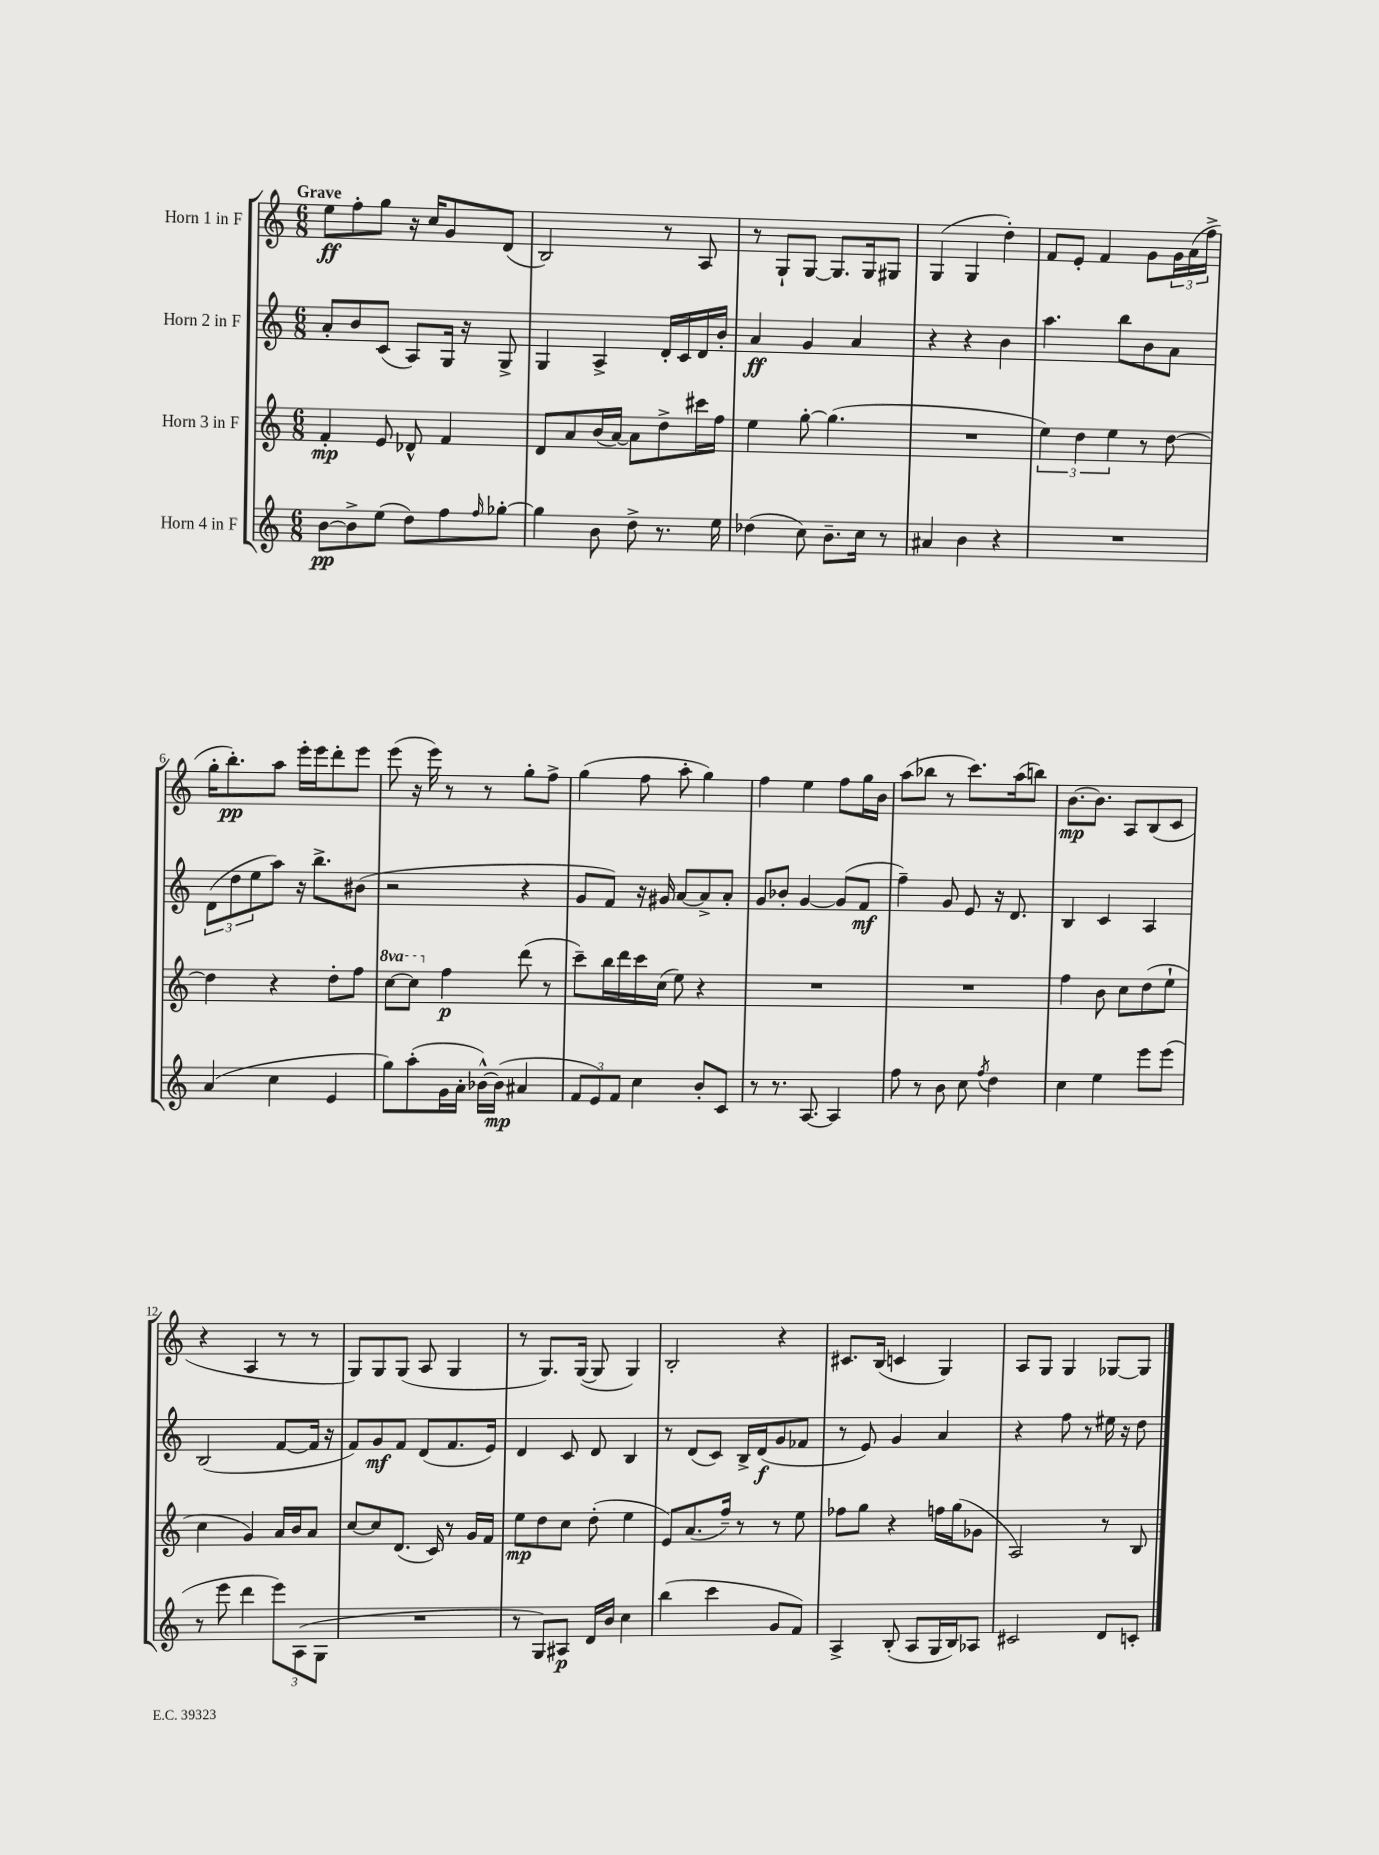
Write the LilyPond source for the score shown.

<<
\new StaffGroup <<
\new Staff = "s0" \with { instrumentName = "Horn 1 in F" } {
    \clef treble \key c \major \numericTimeSignature \time 6/8 \tempo "Grave"
    e''8\ff f''8-. g''8 r16 c''16 g'8 d'8( |
    b2) r8 a8 |
    r8 g8-! g8~ g8. g16 gis8 |
    g4( g4 d''4-.) |
    f'8 e'8-. f'4 g'8 \tuplet 3/2 { g'16 a'16( f''16-> } |
    g''16-. b''8.-.\pp) a''8 e'''16-. e'''16 d'''8-. e'''8 |
    e'''8( r16 e'''16) r8 r8 g''8-. f''8-> |
    g''4( f''8 a''8-. g''4) |
    f''4 e''4 f''8 g''16 b'16 |
    a''8( bes''8 r8 c'''8.) a''16( b''8) |
    b'8.~\mp b'8. a8 b8( c'8 |
    r4 a4 r8 r8 |
    g8) g8 g8( a8 g4 |
    r8 g8.) g16~( g8 g4) |
    b2-. r4 |
    cis'8. b16( c'4 g4) |
    a8 g8 g4 ges8~ ges8 \bar "|." |
}
\new Staff = "s1" \with { instrumentName = "Horn 2 in F" } {
    \clef treble \key c \major \numericTimeSignature \time 6/8
    a'8-. b'8 c'8( a8) g16 r16 g8-> |
    g4 a4-> d'16-. c'16 d'16 b'16-. |
    a'4\ff g'4 a'4 |
    r4 r4 b'4 |
    a''4. b''8 b'8 a'8 |
    \tuplet 3/2 { d'8( d''8 e''8 } a''8) r16 b''8.-> bis'8( |
    r2 r4 |
    g'8 f'8) r16 gis'16 a'8~ a'8-> a'8-. |
    g'8 bes'8-. g'4~ g'8( f'8\mf |
    f''4--) g'8 e'8 r16 d'8. |
    b4 c'4 a4 |
    b2( f'8~ f'16 r16 |
    f'8) g'8\mf f'8 d'8( f'8. e'16) |
    d'4 c'8 d'8 b4 |
    r8 d'8( c'8) b16-> d'16\f( g'8 fes'8 |
    r8 e'8) g'4 a'4 |
    r4 f''8 r8 eis''16 r16 d''8 \bar "|." |
}
\new Staff = "s2" \with { instrumentName = "Horn 3 in F" } {
    \clef treble \key c \major \numericTimeSignature \time 6/8 \set Staff.ottavationMarkups = #ottavation-simple-ordinals
    f'4-.\mp e'8 des'8-^ f'4 |
    d'8 a'8 b'16( a'16~) a'8 d''8-> cis'''16 f''16 |
    e''4 g''8~-. g''4.( |
    R2. |
    \tuplet 3/2 { e''4) d''4 e''4 } r8 d''8~ |
    d''4 r4 d''8-. f''8 |
    \ottava #1 c'''8~ c'''8 \ottava #0 f''4\p d'''8( r8 |
    c'''8--) b''16 d'''16 c'''16 c''16( e''8) r4 |
    R2. |
    R2. |
    f''4 b'8 c''8 d''8( e''8-! |
    c''4 g'4) a'16 b'16 a'8 |
    c''8~ c''8 d'8.( c'16) r8 g'16 f'16 |
    e''8\mp d''8 c''8 d''8-.( e''4 |
    e'8) a'8.( f''16--) r8 r8 e''8 |
    fes''8 g''8 r4 f''16 g''16( ges'8 |
    a2) r8 b8 \bar "|." |
}
\new Staff = "s3" \with { instrumentName = "Horn 4 in F" } {
    \clef treble \key c \major \numericTimeSignature \time 6/8
    b'8~\pp b'8-> e''8( d''8) f''8 \grace { f''16 } ges''8~-. |
    ges''4 b'8 d''8-> r8. e''16 |
    des''4( c''8) b'8.-- c''16 r8 |
    ais'4 b'4 r4 |
    R2. |
    a'4( c''4 e'4 |
    g''8) a''8-.( g'16 a'16-. bes'16~-^) bes'16\mp( ais'4 |
    \tuplet 3/2 { f'8 e'8) f'8 } c''4 b'8-. c'8 |
    r8 r8. a8.~ a4 |
    f''8 r8 b'8 c''8 \acciaccatura { f''8 } d''4 |
    c''4 e''4 e'''8 e'''8( |
    r8 e'''8 d'''4 \tuplet 3/2 { e'''8) a8( g8 } |
    R2. |
    r8 g8) ais8\p d'16 b'16 c''4 |
    b''4( c'''4 g'8 f'8) |
    a4-> b8-.( a8 g16 b16) aes8 |
    cis'2 d'8 c'8-. \bar "|." |
}
>>
>>
